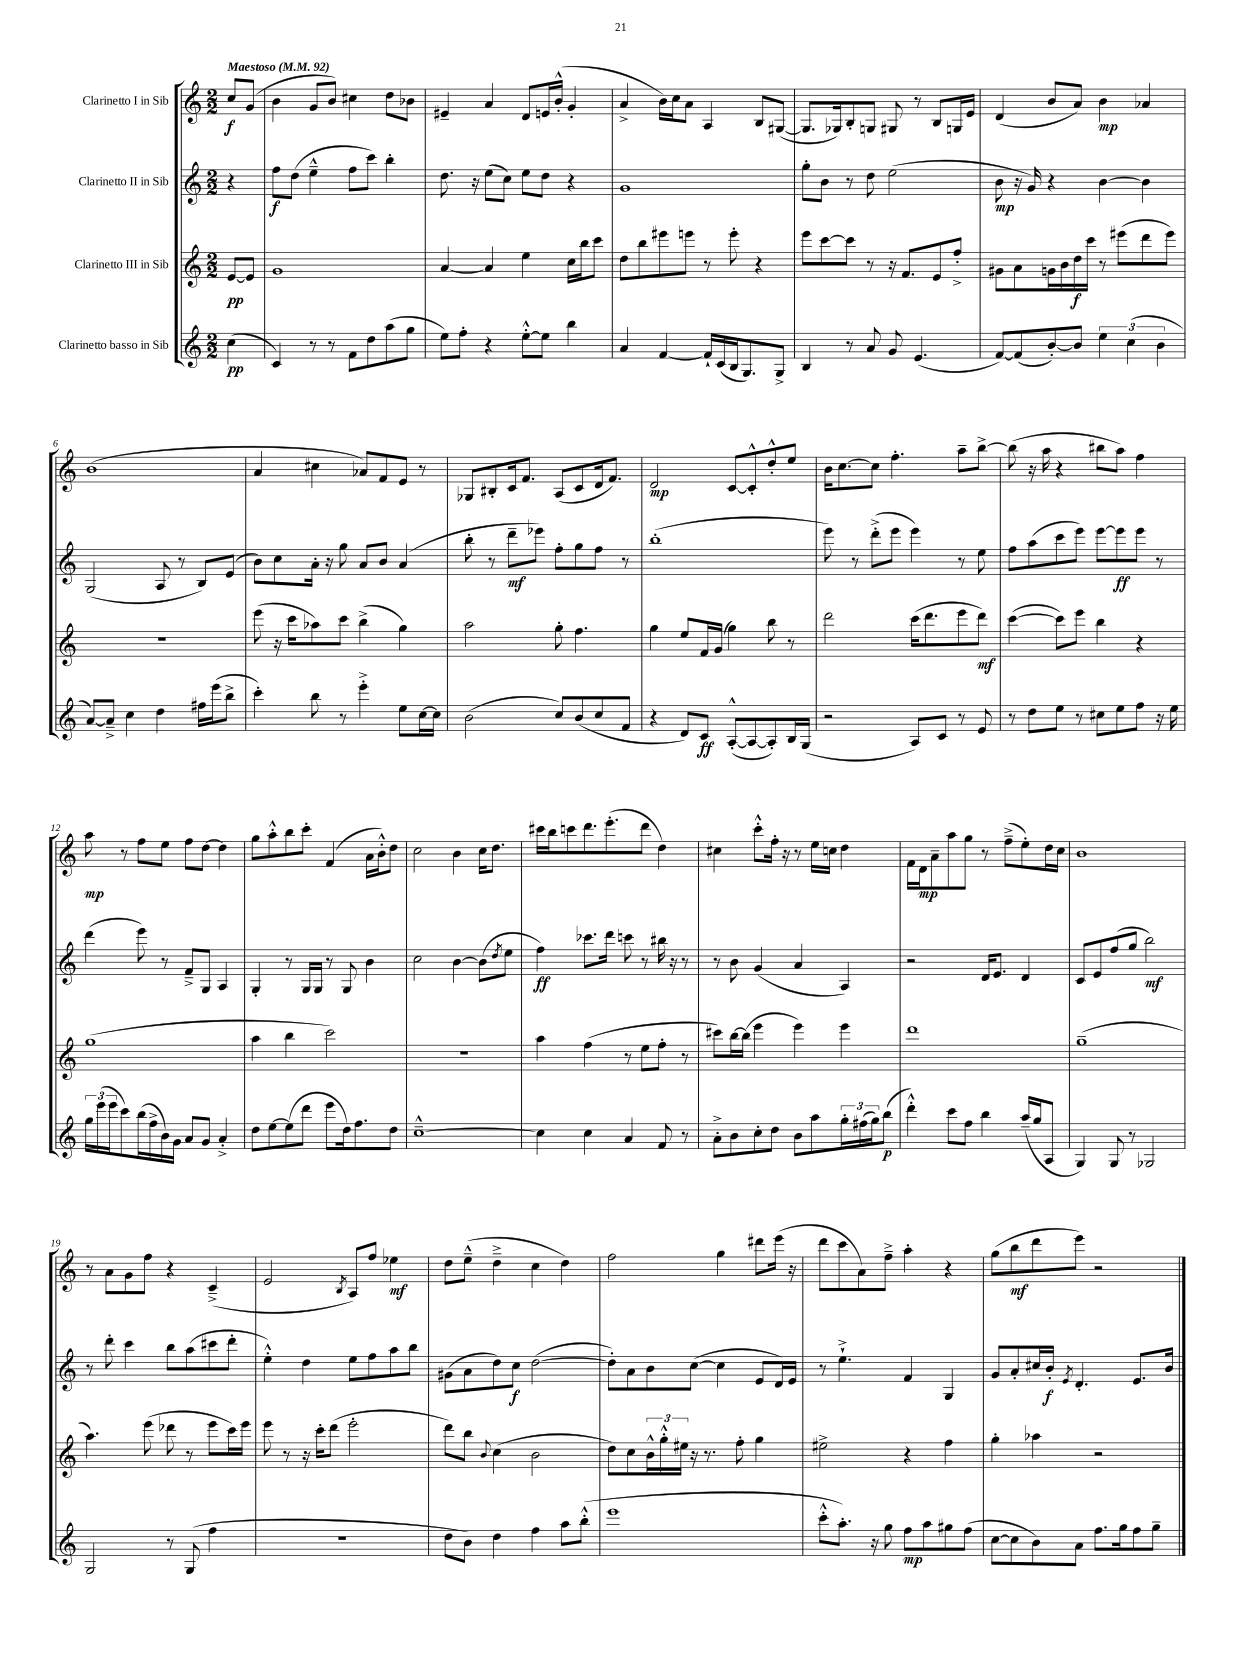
<<
\new StaffGroup <<
\new Staff = "s0" \with { instrumentName = "Clarinetto I in Sib" } {
    \clef treble \key c \major \numericTimeSignature \time 2/2 \partial 4 \tempo "Maestoso" 4 = 92
    c''8\f g'8( |
    b'4 g'8 b'8) cis''4 d''8 bes'8 |
    eis'4-- a'4 d'8 e'16 b'16-.-^( g'4-. |
    a'4-> b'16) c''16 a'8 a4 b8 gis8~( |
    gis8. ges16) b8-. g8 gis8 r8 b8 g16 e'16 |
    d'4( b'8 a'8) b'4\mp aes'4 |
    b'1( |
    a'4 cis''4 aes'8) f'8 e'8 r8 |
    ges8 bis8-. c'16 f'8. a8( c'8 d'16 f'8.) |
    d'2\mp c'8~ c'8-.-^ d''8-.-^ e''8 |
    b'16 c''8.~ c''8 f''4.-. a''8-- b''8~-> |
    b''8( r16 a''16 r4 bis''8 a''8) f''4 |
    a''8\mp r8 f''8 e''8 f''8 d''8~ d''4 |
    g''8 a''8-.-^ b''8 c'''8-. f'4( a'16 b'16-.-^) d''8 |
    c''2 b'4 c''16 d''8. |
    cis'''16 b''16 c'''8 d'''8. e'''8.-.( d'''8 d''4) |
    cis''4 c'''8-.-^ f''16-. r16 r8 e''16 c''16 d''4 |
    f'16 d'16\mp a'8-- a''8 g''8 r8 f''8--->( e''8-.) d''16 c''16 |
    b'1 |
    r8 a'8 g'8 f''8 r4 c'4--->( |
    e'2 \acciaccatura { b8 } a8) f''8 ees''4\mf |
    d''8 e''8---^( d''4---> c''4 d''4) |
    f''2 g''4 dis'''8 e'''16( r16 |
    d'''8 c'''8 a'8) f''8---> a''4-. r4 |
    g''8( b''8\mf d'''8 e'''8) r2 \bar "|." |
}
\new Staff = "s1" \with { instrumentName = "Clarinetto II in Sib" } {
    \clef treble \key c \major \numericTimeSignature \time 2/2 \partial 4
    r4 |
    f''8\f d''8( e''4---^ f''8 c'''8) b''4-. |
    d''8. r16 e''8( c''8) e''8 d''8 r4 |
    g'1 |
    g''8-. b'8 r8 d''8 e''2( |
    b'8\mp r16 g'16) r4 b'4~ b'4 |
    g2( a8 r8 b8) e'8( |
    b'8) c''8 a'16-. r16 g''8 a'8 b'8 a'4( |
    b''8-. r8 d'''8--\mf ees'''8) f''8-. g''8 f''8 r8 |
    b''1-.( |
    e'''8) r8 d'''8-.->( e'''8 e'''4) r8 e''8 |
    f''8 a''8( c'''8 e'''8) e'''8~ e'''8\ff e'''8 r8 |
    d'''4( e'''8) r8 f'8---> g8 a4 |
    g4-. r8 g16 g16 r8 g8 b'4 |
    c''2 b'4~ b'8( \acciaccatura { d''8 } e''8 |
    f''4\ff) ces'''8. d'''16 c'''8 r8 bis''16 r16 r8 |
    r8 b'8 g'4( a'4 a4) |
    r2 d'16 e'8. d'4 |
    c'8 e'8 f''8( g''8 b''2\mf) |
    r8 d'''8-. c'''4 b''8 a''8( cis'''8 d'''8-. |
    e''4-.-^) d''4 e''8 f''8 a''8 b''8 |
    gis'8( a'8 d''8) c''8\f d''2~( |
    d''8-.) a'8 b'8 c''8~( c''4 e'8 d'16) e'16 |
    r8 e''4.-!-> f'4 g4 |
    g'8 a'8-. cis''16 b'16-.\f \acciaccatura { e'8 } d'4.-. e'8. b'16 \bar "|." |
}
\new Staff = "s2" \with { instrumentName = "Clarinetto III in Sib" } {
    \clef treble \key c \major \numericTimeSignature \time 2/2 \partial 4
    e'8~\pp e'8 |
    g'1 |
    a'4~ a'4 e''4 c''16 b''16 c'''8 |
    d''8 b''8 eis'''8 e'''8 r8 e'''8-. r4 |
    e'''8 c'''8~ c'''8 r8 r16 f'8. e'8 f''8-.-> |
    gis'8 a'8 g'16 b'16 d''16\f c'''16 r8 eis'''8( d'''8 eis'''8) |
    r1 |
    e'''8( r16 c'''16 aes''8) c'''8 b''4->( g''4) |
    a''2 g''8-. f''4. |
    g''4 e''8 f'16 g'16( g''4) b''8 r8 |
    d'''2 c'''16( d'''8. e'''8 d'''8\mf) |
    c'''4~( c'''8) e'''8 b''4 r4 |
    g''1( |
    a''4 b''4 c'''2) |
    R1 |
    a''4 f''4( r8 e''8 f''8-. r8 |
    cis'''8) b''16~ b''16( e'''4 e'''4) e'''4 |
    d'''1 |
    g''1--( |
    a''4.) e'''8( des'''8 r8 e'''8 c'''16) e'''16 |
    e'''8 r8 r16 c'''16-. d'''8( e'''2-. |
    d'''8) b''8 \appoggiatura { b'8 } c''4( b'2 |
    d''8) c''8 \tuplet 3/2 { b'16-^ g''16-.-^ eis''16 } r16 r8. f''8-. g''4 |
    eis''2-> r4 f''4 |
    g''4-. aes''4 r2 \bar "|." |
}
\new Staff = "s3" \with { instrumentName = "Clarinetto basso in Sib" } {
    \clef treble \key c \major \numericTimeSignature \time 2/2 \partial 4
    c''4\pp( |
    c'4) r8 r8 f'8 d''8 a''8( g''8 |
    e''8) f''8-. r4 e''8~-.-^ e''8 b''4 |
    a'4 f'4~ f'16-! c'16( b16 g8.) g8-> |
    b4 r8 a'8 g'8 e'4.( |
    f'8~) f'8( b'8~-.) b'8 \tuplet 3/2 { e''4 c''4( b'4 } |
    a'8~) a'8---> c''4 d''4 fis''16 e'''16( b''8-> |
    c'''4-.) b''8 r8 e'''4-.-> e''8 c''16~ c''16 |
    b'2( c''8) b'8( c''8 f'8 |
    r4 d'8) c'8\ff a8~-.-^( a8~ a8-.) b16 g16( |
    r2 a8) c'8 r8 e'8 |
    r8 d''8 e''8 r8 cis''8 e''8 f''8 r16 e''16 |
    \tuplet 3/2 { g''16 e'''16( e'''16 } c'''8) b''16( f''16-> b'16) g'16 a'8 g'8 a'4-.-> |
    d''8 e''8~ e''8( d'''8 e'''8 d''16) f''8. d''8 |
    c''1~---^ |
    c''4 c''4 a'4 f'8 r8 |
    a'8-.-> b'8 c''8-. d''8 b'8 a''8 \tuplet 3/2 { g''16-. fis''16( g''16) } b''8\p( |
    d'''4-.-^) c'''8 f''8 b''4 a''16--( g''16 a8 |
    g4) g8 r8 ges2 |
    g2 r8 g8( f''4 |
    R1 |
    d''8 b'8) d''4 f''4 a''8 b''8-.-^( |
    e'''1 |
    c'''8-.-^ a''8.-.) r16 g''8 f''8\mp a''8 gis''8 f''8( |
    c''8~ c''8 b'8) a'8 f''8. g''16 f''8 g''8-- \bar "|." |
}
>>
>>
